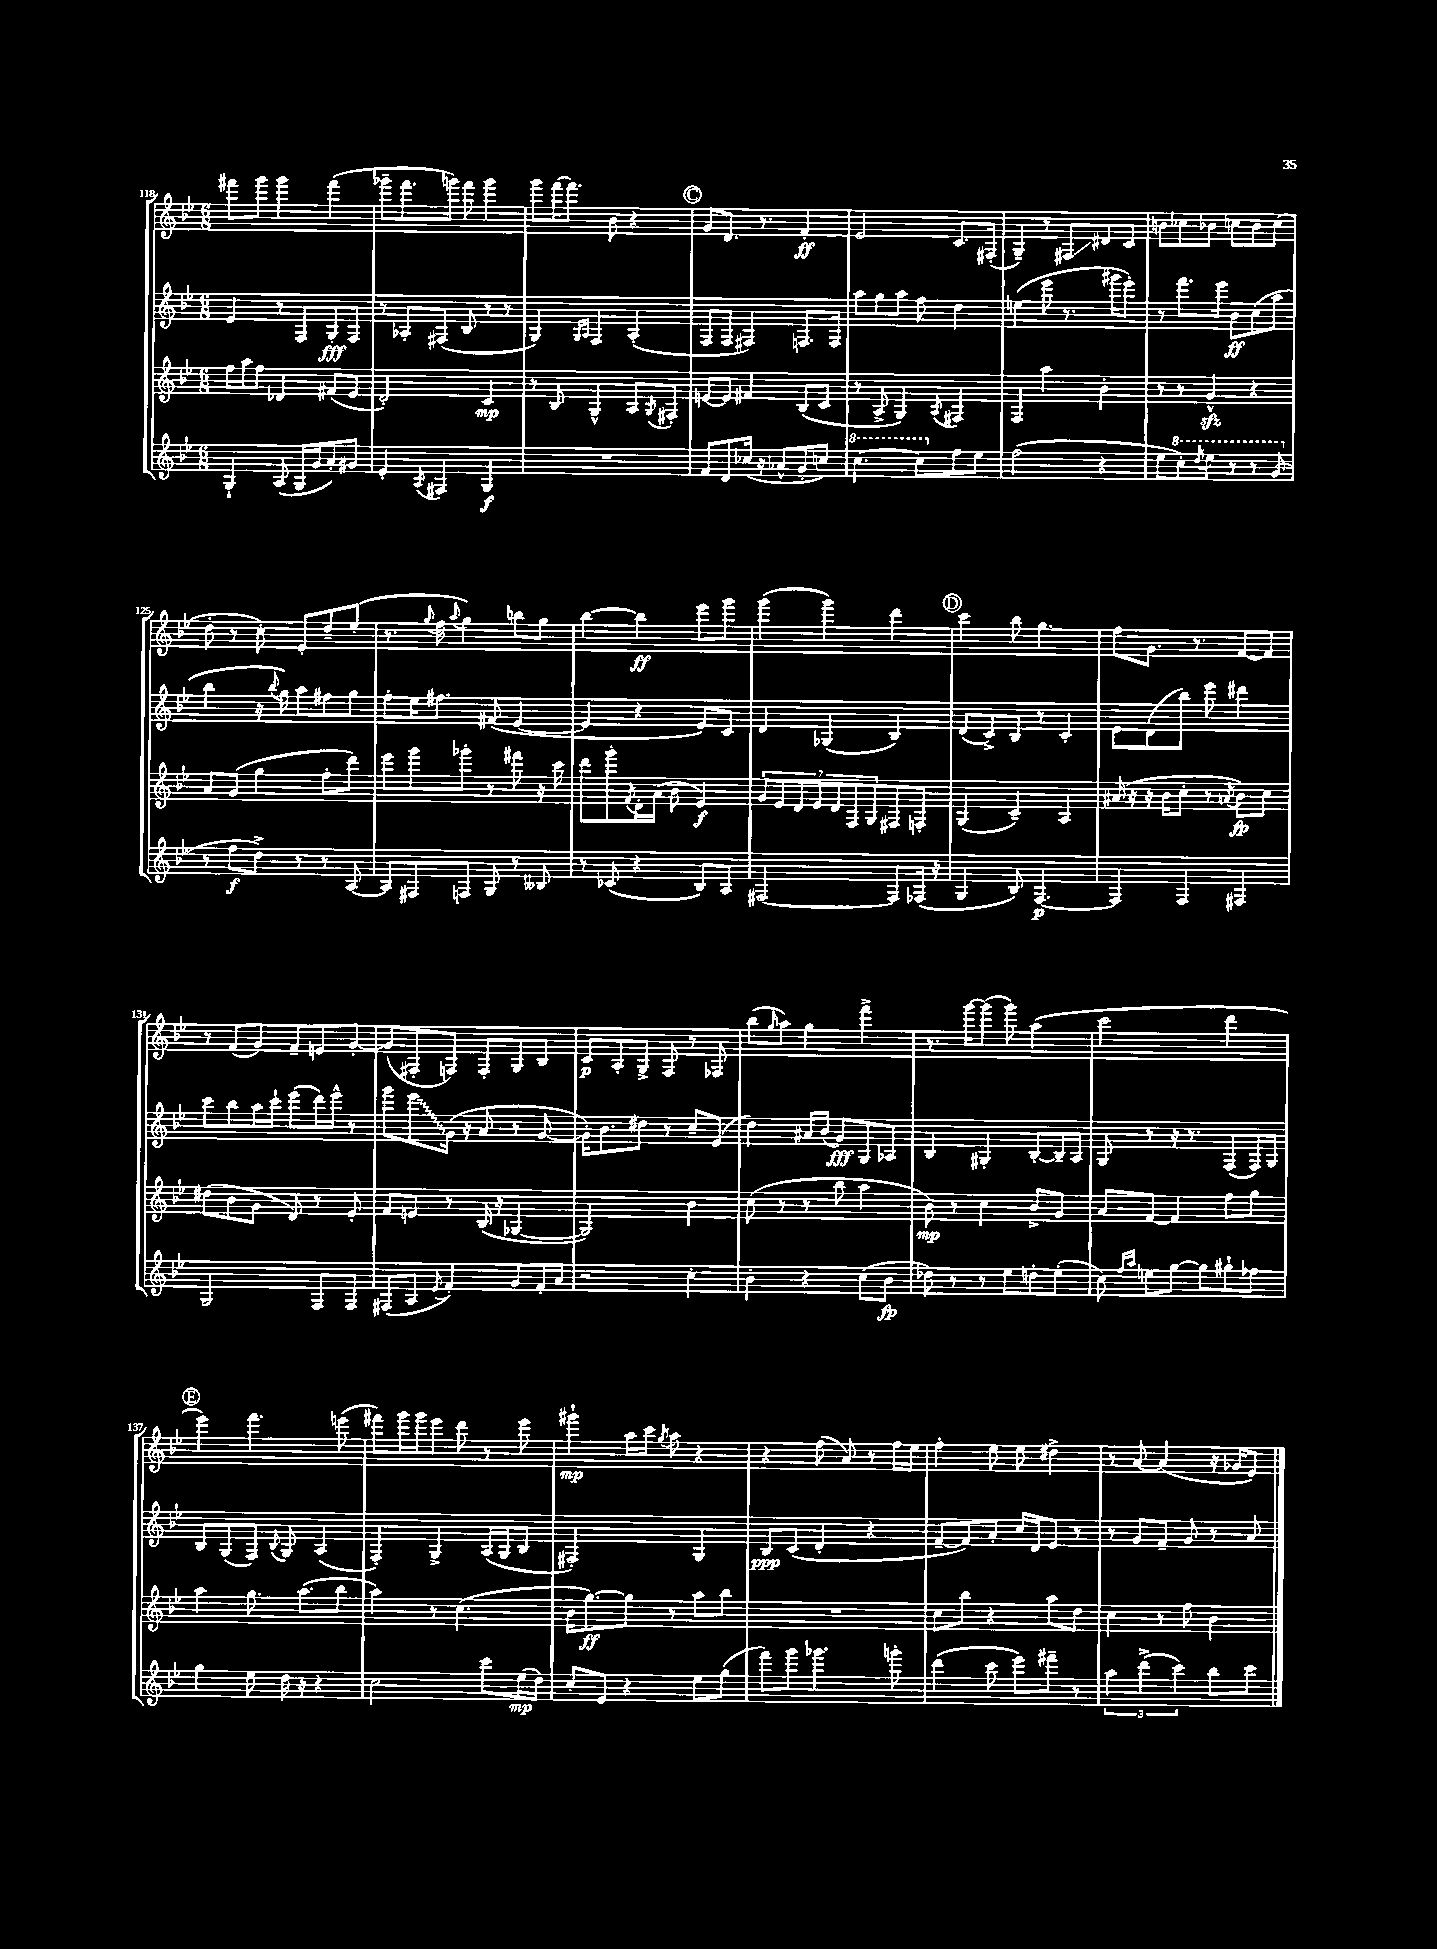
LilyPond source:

<<
\new StaffGroup <<
\new Staff = "s0" {
    \clef treble \key bes \major \numericTimeSignature \time 6/8
    fis'''8 g'''8 g'''4 fis'''4( |
    ges'''8-- f'''8. g'''16) f'''8 g'''4 |
    g'''8 f'''16~ f'''8. bes'8 r4 |
    \mark \markup { \circle "C" } g'8 d'8. r8. f'4-.\ff |
    ees'2 c'8. fis16-.( |
    g4--) r8 fis8\glissando dis'8 c'8 |
    b'8 ces''8 bes'8 c''8 bes'8 c''8( |
    d''8-. r8 c''8-.) ees'8-. d''8-- ees''8-.( |
    r8. \appoggiatura { g''8 } f''16 \appoggiatura { a''8 } g''4) b''8 g''8 |
    bes''4~ bes''4\ff ees'''8 g'''8 |
    g'''4( g'''4) d'''4 |
    \mark \markup { \circle "D" } c'''4 bes''8 g''4. |
    f''8 g'8. r8. f'8~ f'8 |
    r8 f'8( g'8) f'8-- e'8 g'8~-. |
    g'8( fis8-. f8) f8-. g8 bes8 |
    c'8\p a8-. g8-> f8 r8 fes8 |
    bes''8( \grace { g''16 } a''8) g''4 f'''4-> |
    r8. g'''16~ g'''8( g'''8) a''4( |
    c'''2 d'''4 |
    \mark \markup { \circle "E" } ees'''4) f'''4. e'''8( |
    fis'''8) g'''16 g'''16 ees'''8 d'''8 r8 ees'''8 |
    gis'''4-!\mp a''16 c'''16 \acciaccatura { g''8 } a''8 r4 |
    r4 f''8( a'8) r8 f''16 ees''16 |
    f''4-. ees''8 ees''8 dis''4-> |
    r8 a'8~ a'4( r16 ges'16 ees'8) \bar "|." |
}
\new Staff = "s1" {
    \clef treble \key bes \major \numericTimeSignature \time 6/8
    ees'4 r8 f8 g8-.\fff f8 |
    r8 aes8-. fis8( bes8 r8 r8 |
    g4) \grace { g16 a16 } f4 a4-.( |
    \mark \markup { \circle "C" } f8 f8 fis4) f8. f16 |
    a''8 g''8 a''8 f''8 d''4 |
    e''4( ees'''8 r8. gis'''16 ees'''8-.) |
    r8 f'''8. ees'''16 bes'8\ff c''8( a''8 |
    bes''4 r16 \appoggiatura { bes''8 } g''16) a''8 fis''8 g''8 |
    f''8-. ees''16 fis''8. fis'8( ees'4~ |
    ees'4 r4 ees'8) c'8 |
    d'4 ges4( bes4) |
    \mark \markup { \circle "D" } d'8( c'8->) bes8 r8 c'4-. |
    ees'8 d'8( bes''8) ees'''8 dis'''4 |
    c'''8 bes''8 a''16 c'''16-! ees'''8( d'''16) ees'''16-^ r8 |
    g'''8 \once \override Glissando.style = #'zigzag ees'''8\glissando g'16( r16 a'8 r8 g'8~ |
    g'16-.) bes'8. dis''8 r8 c''8-- ees'8( |
    d''4) ais'16 bes'16( g'8\fff) g8 aes8 |
    bes4 gis4-. bes8~-. bes16-- a16 |
    g8 r8 r16 r8. f8( f16) g16 |
    \mark \markup { \circle "E" } bes8 g8( f8) \appoggiatura { bes8 } g8 a4( |
    f4-.) g4-> a16( g16 bes8 |
    fis2-.) g4 |
    bes8\ppp c'8( d'4-. r4 |
    f'8~-- f'8) a'8-. c''16 d'16 ees'8 r8 |
    r8 g'8 f'8-- g'8 r8 a'8 \bar "|." |
}
\new Staff = "s2" {
    \clef treble \key bes \major \numericTimeSignature \time 6/8
    f''16 a''16 f''8 des'4 fis'8( ees'8 |
    d'2-.) c'4\mp |
    r8 bes8 g4-^ a8 \acciaccatura { g8 } fis8-. |
    \mark \markup { \circle "C" } e'8~ e'8 fis'4 bes8( c'8 |
    r8 a8-> g4) \acciaccatura { a8 } fis4 |
    f4 a''4 bes'4-. |
    r8 r8 g'4-^\sfz r4 |
    a'8 g'8( g''4 f''8-. d'''8) |
    ees'''8 g'''8 ges'''8-. r8 fis'''8 r16 c'''16 |
    d'''8 g'''8-. \acciaccatura { f'8 } d'16-. a'16( bes'8 ees'4\f) |
    \tuplet 7/4 { g'8 ees'8 d'8 ees'8 d'8 f8 g8 } fis8 f8-. |
    \mark \markup { \circle "D" } g4( c'4--) a4 |
    ais'16( r16 r16 bes'16 c''8-. r8 \acciaccatura { a'8 } bes'8\fp) c''8 |
    dis''8( bes'8 g'8 d'8) r8 ees'8-. |
    f'8 e'8 r8 bes16( r16 ges4~ |
    ges2) bes'4 |
    c''8( r8 r8 bes''8 a''4 |
    bes'8\mp) r8 c''4 bes'8-> g'8 |
    a'8 f'8~ f'4 f''8 g''8 |
    \mark \markup { \circle "E" } a''4 g''8. a''8.( bes''8 |
    a''4) r8 c''4.( |
    bes'16 g''8.~\ff) g''8 r8 a''8 bes''8 |
    R2. |
    c''8 bes''8 r4 a''8 d''8 |
    c''4 r8 f''8 bes'4 \bar "|." |
}
\new Staff = "s3" {
    \clef treble \key bes \major \numericTimeSignature \time 6/8
    g4-! a8( g16 g'16 a'8-.) gis'8 |
    ees'4-. \acciaccatura { a8 } fis4 g4\f |
    R2. |
    \mark \markup { \circle "C" } f'8 d'8 ces''16( r16 aes'8-^ g'8-. c''8) |
    \ottava #1 c'''4.~ c'''8 \ottava #0 f''8 ees''8 |
    f''2( r4 |
    ees''8 \ottava #1 c'''8-.) \acciaccatura { d'''8 } ees'''8 r8 r8 g''8( \ottava #0 |
    r8 f''8\f d''8->) r8 r8 a8~ |
    a8 fis8 f8 g8 r8 beses8 |
    r8 ces'8( r4 bes8) a8 |
    fis2~ fis8 fes16( r16 |
    \mark \markup { \circle "D" } g4 bes8) f4.~\p |
    f4 f4 fis4 |
    g2 f8 f8 |
    fis8( a8 \acciaccatura { ees'8 } f'4-.) g'8 f'16-. a'16 |
    r2 c''4-. |
    bes'4-. r4 c''8( bes'8\fp |
    des''8) r8 r8 ees''8 d''8-. ees''8-.( |
    c''8) \grace { f''16 a''16 } e''8 g''8~ g''8 gis''8-! fes''8 |
    \mark \markup { \circle "E" } g''4 ees''8 d''16 r16 r4 |
    c''2 c'''8 ees''16\mp( d''16) |
    c''8-. ees'8 r4 ees''8 g''8( |
    f'''8) g'''8 ges'''4. g'''8-. |
    d'''4( c'''8 ees'''8) fis'''8-- r8 |
    \tuplet 3/2 { a''4 d'''4->( c'''4) } bes''8 c'''8 \bar "|." |
}
>>
>>
\layout { \context { \Score currentBarNumber = #118 } }
